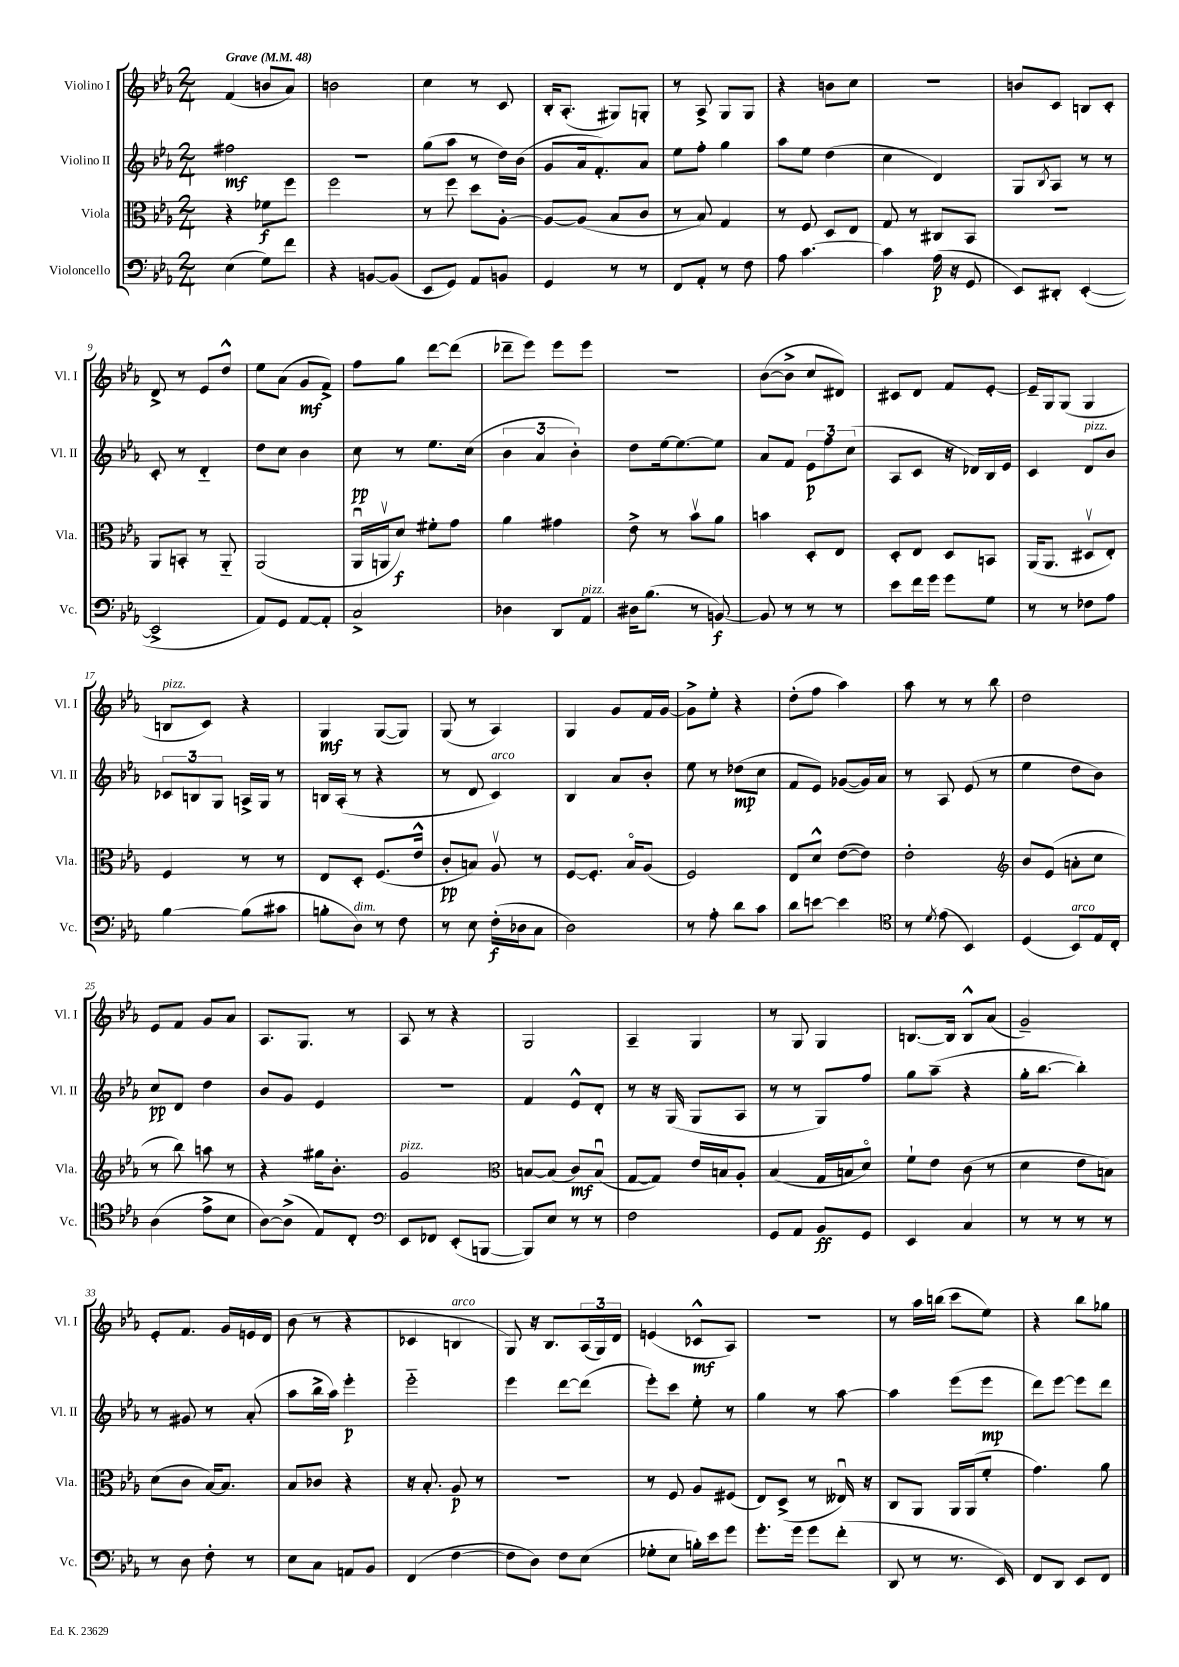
<<
\new StaffGroup <<
\new Staff = "s0" \with { instrumentName = "Violino I" shortInstrumentName = "Vl. I" } {
    \clef treble \key ees \major \numericTimeSignature \time 2/4 \tempo "Grave" 4 = 48
    f'4( b'8 aes'8) |
    b'2 |
    c''4 r8 c'8 |
    bes16-. aes8.-.( gis8) g8-. |
    r8 aes8-> g8 g8 |
    r4 b'8 c''8 |
    R2 |
    b'8 c'8 b8 c'8-. |
    d'8-> r8 ees'8 d''8-^ |
    ees''8 aes'8( g'8\mf f'8->) |
    f''8 g''8 d'''8~ d'''8( |
    des'''8-- ees'''8) ees'''8 ees'''8 |
    r2 |
    bes'8~( bes'8-> c''8 dis'8) |
    cis'8 d'8 f'8 ees'8~-. |
    ees'16-- g16 g8( g4 |
    b8^\markup { \italic "pizz." } c'8) r4 |
    g4\mf g8~( g8) |
    g8( r8 aes4) |
    g4 g'8 f'16 g'16~ |
    g'8-> ees''8-. r4 |
    d''8-.( f''8 aes''4) |
    aes''8 r8 r8 bes''8 |
    d''2 |
    ees'8 f'8 g'8 aes'8 |
    aes8. g8. r8 |
    aes8 r8 r4 |
    g2 |
    aes4-- g4 |
    r8 g8 g4 |
    b8.~ b16 b8-^ aes'8( |
    g'2--) |
    ees'8-. f'8. g'16 e'16 d'16 |
    bes'8( r8 r4 |
    ces'4 b4^\markup { \italic "arco" } |
    g8) r16 bes8. \tuplet 3/2 { aes16( g16) d'16 } |
    e'4( ces'8-^\mf aes8) |
    r2 |
    r8 aes''16 b''16( c'''8 ees''8) |
    r4 bes''8 ges''8 \bar "|." |
}
\new Staff = "s1" \with { instrumentName = "Violino II" shortInstrumentName = "Vl. II" } {
    \clef treble \key ees \major \numericTimeSignature \time 2/4
    fis''2\mf |
    R2 |
    g''8( aes''8 r8 d''16) bes'16( |
    g'8 aes'16 f'8.-.) aes'8 |
    ees''8 f''8-. g''4 |
    aes''8 ees''8 d''4( |
    c''4 d'4) |
    g8 \acciaccatura { bes8 } aes8 r8 r8 |
    c'8-. r8 d'4-_ |
    d''8 c''8 bes'4 |
    c''8\pp r8 ees''8. c''16( |
    \tuplet 3/2 { bes'4 aes'4 bes'4-.) } |
    d''8 ees''16~ ees''8.~ ees''8 |
    aes'8 f'8 \tuplet 3/2 { ees'8\p f''8 c''8( } |
    aes8 c'8 r16 des'16) bes16 ees'16 |
    c'4 d'8^\markup { \italic "pizz." } bes'8 |
    \tuplet 3/2 { ces'8 b8 g8 } a16-> g16 r8 |
    b16 aes16-.( r8 r4 |
    r8 d'8 c'4^\markup { \italic "arco" }) |
    bes4 aes'8 bes'8-. |
    ees''8 r8 des''8\mp( c''8 |
    f'8 ees'8) ges'8~( ges'16) aes'16 |
    r8 aes8 ees'8( r8 |
    ees''4 d''8 bes'8) |
    c''8\pp d'8 d''4 |
    bes'8 g'8 ees'4 |
    r2 |
    f'4 ees'8-^ d'8-. |
    r8 r16 g16( g8 aes8 |
    r8 r8 g8) f''8 |
    g''8 aes''8--( r4 |
    g''16-. bes''8.~ bes''4-.) |
    r8 gis'8 r8 aes'8-.( |
    aes''8 bes''16-> aes''16) ees'''4-.\p |
    ees'''2-_ |
    ees'''4 d'''8~ d'''8( |
    ees'''8-.) c'''8 ees''8-. r8 |
    g''4 r8 aes''8~ |
    aes''4 ees'''8( ees'''8\mp |
    d'''8) ees'''8~ ees'''8 d'''8 \bar "|." |
}
\new Staff = "s2" \with { instrumentName = "Viola" shortInstrumentName = "Vla." } {
    \clef alto \key ees \major \numericTimeSignature \time 2/4
    r4 fes'8\f f''8 |
    f''2 |
    r8 f''8 d''8 aes8~-. |
    aes8~ aes8( bes8 c'8 |
    r8 bes8) g4 |
    r8 f8 d8 ees8 |
    g8 r8 cis8 bes,8 |
    r2 |
    aes,8 b,8-. r8 aes,8-_ |
    aes,2( |
    aes,16\downbow a,16\upbow d'8\f) fis'8-. g'8 |
    aes'4 gis'4 |
    ees'8-> r8 bes'8\upbow aes'8 |
    b'4 d8-. ees8 |
    d8-. ees8 d8 b,8 |
    aes,16( aes,8. dis8\upbow ees8-.) |
    f4 r8 r8 |
    ees8 d8-. f8.( ees'16-^ |
    c'8-.\pp b8) aes8\upbow r8 |
    f8~ f8.-. bes16\flageolet aes8( |
    f2) |
    ees8 d'8-^ ees'8~( ees'8) |
    ees'2-. |
    \clef treble bes'8 ees'8( a'8-. c''8 |
    r8 bes''8) a''8 r8 |
    r4 gis''16 bes'8.-. |
    g'2^\markup { \italic "pizz." } |
    \clef alto b8~ b8( c'8\mf) b8\downbow( |
    g8~ g8) ees'16 b16 aes8-. |
    bes4( g16 b16 d'8\flageolet) |
    f'8-! ees'8 c'8( r8 |
    d'4 ees'8 b8) |
    d'8( c'8 bes16~) bes8. |
    bes8 ces'8 r4 |
    r16 bes8.-. aes8\p r8 |
    r2 |
    r8 f8 aes8 fis8( |
    ees8) d8->( r8 eeses16\downbow) r16 |
    c8 aes,8 aes,16 aes,16( f'8-. |
    g'4.) aes'8 \bar "|." |
}
\new Staff = "s3" \with { instrumentName = "Violoncello" shortInstrumentName = "Vc." } {
    \clef bass \key ees \major \numericTimeSignature \time 2/4
    ees4( g8) f'8 |
    r4 b,8~ b,8( |
    ees,8 g,8) aes,8 b,8 |
    g,4 r8 r8 |
    f,8 aes,8-. r8 f8 |
    aes8 c'4.~ |
    c'4 aes16\p( r16 g,8 |
    ees,8) dis,8-. ees,4~-.( |
    ees,2-> |
    aes,8) g,8 aes,8~ aes,8-. |
    c2-> |
    des4 d,8 aes,8^\markup { \italic "pizz." } |
    dis16 bes8.( r8 b,8~\f) |
    b,8 r8 r8 r8 |
    ees'8 f'16 g'16 g'8 g8 |
    r8 r8 fes8 aes8 |
    bes4~ bes8( cis'8 |
    b8-. d8^\markup { \italic "dim." }) r8 f8 |
    r8 ees8 f16-.\f( des16 c8 |
    d2) |
    r8 aes8-. d'8 c'8 |
    d'8 e'8~ e'4 |
    \clef tenor r8 \acciaccatura { d'8 } ees'8( bes,4) |
    d4( bes,8^\markup { \italic "arco" }) ees16 c16-. |
    aes4( ees'8-> bes8 |
    aes8~) aes8->( ees8) c8-. |
    \clef bass ees,8 fes,8 ees,8-.( b,,8~ |
    b,,8) ees8 r8 r8 |
    f2 |
    g,8 aes,8 bes,8\ff g,8 |
    ees,4 c4 |
    r8 r8 r8 r8 |
    r8 d8 f8-. r8 |
    ees8 c8 a,8 bes,8 |
    f,4( f4~ |
    f8 d8) f8 ees8( |
    ges8-. ees8 b16-.) ees'16 g'8 |
    g'8.-. g'16 g'8 f'8-.( |
    d,8 r8 r8. ees,16) |
    f,8 d,8 ees,8 f,8 \bar "|." |
}
>>
>>
